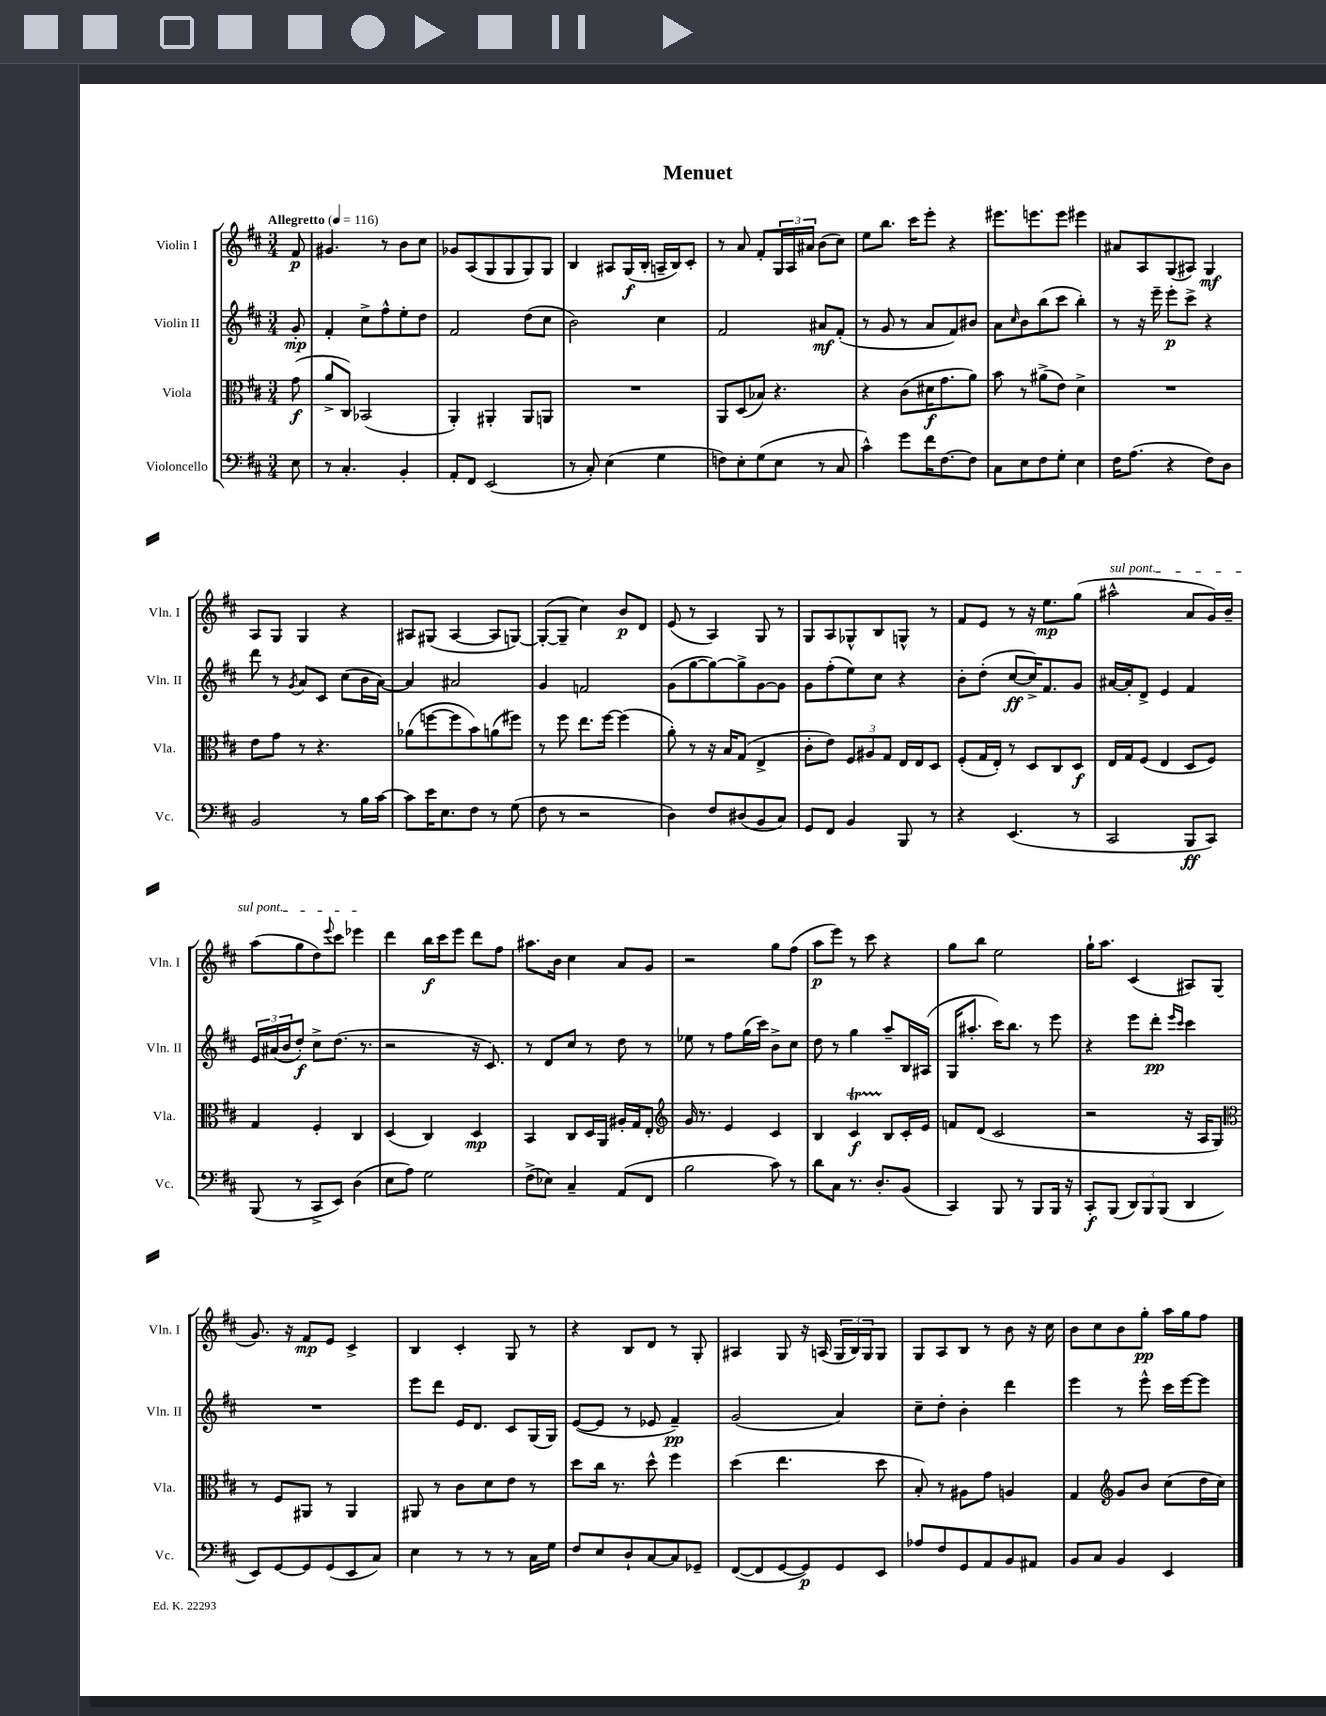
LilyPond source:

\header { title = "Menuet" }
<<
\new StaffGroup <<
\new Staff = "s0" \with { instrumentName = "Violin I" shortInstrumentName = "Vln. I" } {
    \clef treble \key d \major \numericTimeSignature \time 3/4 \partial 8 \tempo "Allegretto" 4 = 116
    fis'8\p |
    gis'4. r8 b'8 cis''8 |
    ges'8 a8( g8 g8 g8) g8 |
    b4 ais8 g16\f( b16-. a16-- b16) cis'8-. |
    r8 a'8 fis'8-. \tuplet 3/2 { g16 a16 ais'16 } b'8( cis''8) |
    e''8 b''8. cis'''16 e'''8-. r4 |
    eis'''8. e'''8. e'''8 eis'''4 |
    ais'8 a8 g8( ais8) g4\mf |
    a8 g8 g4 r4 |
    ais8 gis8( ais4~ ais8 g8~) |
    g8~-.( g8-- cis''4) b'8\p d'8 |
    e'8( r8 a4) g8 r8 |
    g8 a8 ges8-^ b8 g8-^ r8 |
    fis'8 e'8 r8 r16 e''8.\mp g''8( |
    \once \override TextSpanner.bound-details.left.text = \markup { \italic "sul pont." } ais''2-^\startTextSpan a'8 g'16) b'16-- |
    a''8( g''8 d''8) \appoggiatura { e'''8 } cis'''8 ees'''4\stopTextSpan |
    d'''4 b''16\f cis'''16 e'''8 d'''8 fis''8 |
    ais''8. b'16 cis''4 a'8 g'8 |
    r2 g''8 fis''8( |
    a''8\p e'''8) r8 cis'''8 r4 |
    g''8 b''8 e''2 |
    g''16-! a''8. cis'4( ais8) g8( |
    g'8.) r16 fis'8\mp e'8 cis'4-> |
    b4 cis'4-. g8 r8 |
    r4 b8 d'8 r8 g8-. |
    ais4 g8 r16 a16( \tuplet 3/2 { g16 b16) g16 } g8 |
    g8 a8 b8 r8 b'8 r16 cis''16 |
    b'8 cis''8 b'8 g''8-.\pp a''16 g''16 fis''8 \bar "|." |
}
\new Staff = "s1" \with { instrumentName = "Violin II" shortInstrumentName = "Vln. II" } {
    \clef treble \key d \major \numericTimeSignature \time 3/4 \partial 8
    g'8-.\mp |
    fis'4-. cis''8-> fis''8-^ e''8-. d''8 |
    fis'2 d''8( cis''8 |
    b'2) cis''4 |
    fis'2 ais'8\mf fis'8-.( |
    r8 g'8 r8 a'8 fis'8) bis'8 |
    a'8 \grace { cis''16 } b'8 b''8( cis'''8 b''4-.) |
    r8 r16 e'''16-- e'''8-.\p cis'''8-> r4 |
    d'''8 r8 \acciaccatura { g'8 } a'8 cis'8 cis''8( b'16 a'16~) |
    a'4 ais'2 |
    g'4 f'2 |
    g'8( g''8~ g''8~) g''8-> g'8~ g'8 |
    g'8 fis''8-.( e''8) cis''8 r4 |
    b'8-. d''8-.( cis''8~\ff cis''16->) fis'8. g'8 |
    ais'16~ ais'16-. d'8-> e'4 fis'4 |
    \tuplet 3/2 { e'16 ais'16( b'16 } d''8-.\f) cis''8-> d''8.( r8. |
    r2 r16 cis'8.) |
    r8 d'8 cis''8 r8 d''8 r8 |
    ees''8 r8 fis''8 g''16( cis'''16) b'8-> cis''8 |
    d''8 r8 g''4 a''8-- b16 ais16( |
    g16 ais''8.-. cis'''16) b''8. r8 e'''8 |
    r4 e'''8 d'''8-.\pp \grace { e'''16 cis'''16 } cis'''4 |
    R2. |
    e'''8 d'''8 e'16 d'8. cis'8 g16( g16) |
    e'8~( e'8 r8 ees'8 fis'4--\pp) |
    g'2( a'4) |
    cis''8-- d''8-. b'4-. d'''4 |
    e'''4 r8 e'''8-^ cis'''16 e'''16~ e'''8 \bar "|." |
}
\new Staff = "s2" \with { instrumentName = "Viola" shortInstrumentName = "Vla." } {
    \clef alto \key d \major \numericTimeSignature \time 3/4 \partial 8
    g'8\f( |
    a'8-> cis8) bes,2( |
    a,4-.) ais,4-. ais,8 a,8 |
    R2. |
    a,8 d8( bes8) r4. |
    r4 cis'8( dis'16\f g'8. a'8) |
    b'8 r8 ais'8->( e'8) d'4-> |
    R2. |
    e'8 g'8 r8 r4. |
    aes'8( f''8~ f''8 b'8) a'8( fis''8) |
    r8 fis''8 e''8. fis''16~ fis''4( |
    a'8-.) r8 r16 b16 g8( e4-> |
    cis'8-. e'8) \tuplet 3/2 { fis8 ais8 g8 } e16 e16 d8 |
    fis8-.( g16 e16-.) r8 d8 cis8 d8\f |
    e16 g16 fis8( e4 d8 fis8) |
    g4 fis4-. cis4 |
    d4( cis4) d4\mp |
    b,4 cis8 d16 a,16 ais16-. g16 e8-. |
    \clef treble g'16 r8. e'4 cis'4 |
    b4 cis'4\startTrillSpan\f b8\stopTrillSpan cis'16-. e'16 |
    f'8 d'8( cis'2 |
    r2 r16 a16 g8) |
    \clef alto r8 fis8 ais,8 r8 ais,4 |
    ais,8 r8 cis'8 d'8 e'8 r8 |
    d''8 cis''16 r8. d''8-^ fis''4 |
    d''4( e''4. d''8 |
    b8-.) r8 ais8 g'8 a4 |
    g4 \clef treble g'8 b'8 cis''8( d''16 cis''16) \bar "|." |
}
\new Staff = "s3" \with { instrumentName = "Violoncello" shortInstrumentName = "Vc." } {
    \clef bass \key d \major \numericTimeSignature \time 3/4 \partial 8
    e8 |
    r8 cis4.-. b,4-. |
    a,8-. fis,8 e,2( |
    r8 cis8-.) e4( g4 |
    f8) e8-. g8( e8 r8 cis8 |
    cis'4-^) g'8 fis'16 fis8.~ fis8 |
    cis8 e8 fis8 g8-. e4 |
    fis16 a8.( r4 fis8) d8 |
    b,2 r8 b16 cis'16~ |
    cis'8 e'16 e8. fis8 r8 g8( |
    fis8 r8 r2 |
    d4) fis8 dis8( b,8 cis8) |
    g,8 fis,8 b,4 b,,8 r8 |
    r4 e,4.( r8 |
    cis,2 b,,8\ff cis,8) |
    b,,8( r8 cis,8-> e,8) d4( |
    e8 a8) g2 |
    fis8->( ees8) cis4-- a,8( fis,8 |
    b2 cis'8) r8 |
    d'8 cis8 r8. d8.-. b,8( |
    cis,4) b,,8 r8 b,,8 b,,16 r16 |
    cis,8-.\f b,,8( \tuplet 3/2 { d,8) b,,8 b,,8( } d,4 |
    e,8) g,8~ g,8 g,8( e,8 cis8) |
    e4 r8 r8 r8 cis16 g16 |
    fis8 e8 d8-! cis8~ cis8 ges,8-- |
    fis,8~( fis,8 g,8~ g,8\p) g,8 e,8 |
    aes8 fis8 g,8 a,8 b,8 ais,8 |
    b,8 cis8 b,4 e,4 \bar "|." |
}
>>
>>
\layout { \context { \Score \remove "Bar_number_engraver" } }
